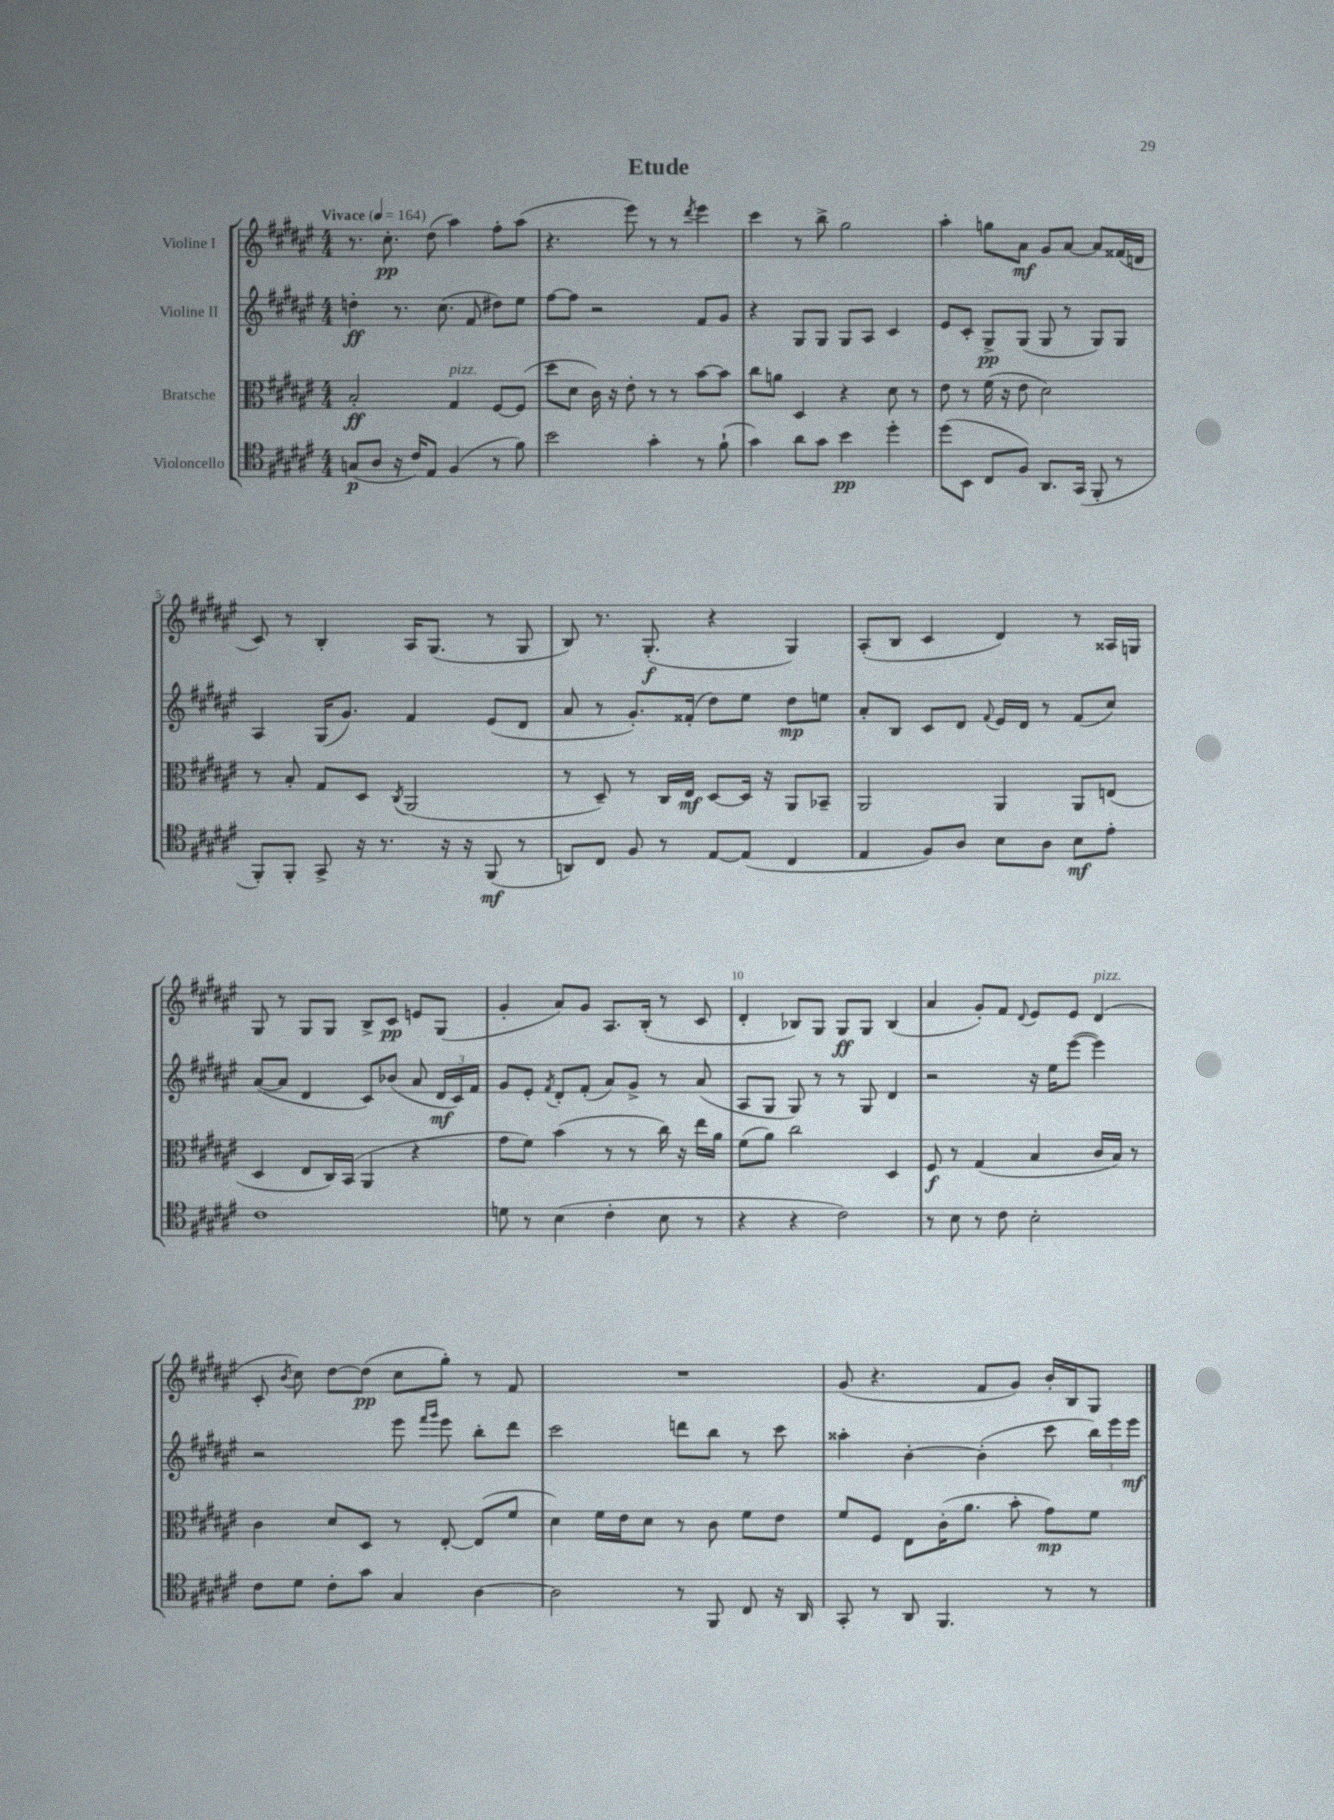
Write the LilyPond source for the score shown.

\header { title = "Etude" }
<<
\new StaffGroup <<
\new Staff = "s0" \with { instrumentName = "Violine I" } {
    \clef treble \key fis \major \numericTimeSignature \time 4/4 \tempo "Vivace" 4 = 164
    \autoBeamOff r8. cis''8.-.\pp dis''8( ais''4) fis''8[-. ais''8]( |
    r4. eis'''8) r8 r8 \acciaccatura { dis'''8 } eis'''4 |
    cis'''4 r8 b''8-> gis''2 |
    ais''4-. g''8[ ais'8]\mf gis'8[ ais'8]~ ais'8[ fisis'16( d'16] |
    cis'8) r8 b4-. ais16[ gis8.]( r8 gis8 |
    b8) r8. gis8.-.\f( r4 gis4) |
    ais8[-.( b8] cis'4 dis'4) r8 aisis16[ g16] |
    gis8 r8 gis8[ gis8] b8[-> cis'8]\pp e'8[ gis8]( |
    gis'4-. ais'8[) gis'8] ais8.[ b16]-.( r8 cis'8 |
    dis'4-. bes8[) gis8] gis8[\ff gis8] bes4( |
    ais'4 gis'8[-.) fis'8] \appoggiatura { dis'8 } eis'8[ eis'8] dis'4^\markup { \italic "pizz." }( |
    cis'8-. \acciaccatura { b'8 } cis''8) dis''8[~ dis''8]\pp( cis''8[ gis''8]-.) r8 fis'8 |
    R1 |
    gis'8( r4. fis'8[ gis'8]) b'16[-. b16 gis8] \bar "|." |
}
\new Staff = "s1" \with { instrumentName = "Violine II" } {
    \clef treble \key fis \major \numericTimeSignature \time 4/4
    \autoBeamOff d''4-.\ff r8. cis''8.( fis'8 dis''8[) eis''8] |
    fis''8[~ fis''8] r2 fis'8[ gis'8] |
    r4 gis8[ gis8] gis8[ ais8] cis'4 |
    eis'8[ cis'8]-. gis8[->\pp gis8]( gis8 r8 gis8[) gis8] |
    ais4 gis16[( gis'8.]) fis'4 eis'8[( dis'8] |
    ais'8 r8 gis'8.[-.) fisis'16]-.( dis''8[) eis''8] dis''8[\mp e''8] |
    ais'8[-. b8] cis'8[ dis'8] \appoggiatura { fis'8 } eis'16[ dis'16] r8 fis'8[( cis''8]) |
    ais'8[~( ais'8] dis'4 cis'8[) bes'8]( ais'8 \tuplet 3/2 { dis'16[\mf cis'16) fis'16] } |
    gis'8[ eis'8]-. \acciaccatura { fis'8 } dis'8[-. fis'8]-.( ais'8[) gis'8]-> r8 ais'8( |
    ais8[ gis8] gis8) r8 r8 gis8 dis'4 |
    r2 r16 eis''16[ eis'''8]~( eis'''4) |
    r2 eis'''8 \grace { fis'''16[ gis'''16] } eis'''8 b''8[-. dis'''8] |
    cis'''2 d'''8[ b''8] r8 cis'''8 |
    aisis''4-. b'4~-. b'4-.( cis'''8 \tuplet 3/2 { b''16[) eis'''16 eis'''16]\mf } \bar "|." |
}
\new Staff = "s2" \with { instrumentName = "Bratsche" } {
    \clef alto \key fis \major \numericTimeSignature \time 4/4
    \autoBeamOff b2-.\ff gis4^\markup { \italic "pizz." } fis8[~ fis8]( |
    dis''8[ dis'8] cis'16) r16 eis'8-. r8 r8 b'8[~ b'8] |
    cis''8[ a'8] dis4 r4 dis'8 r8 |
    eis'8 r8 fis'16( r16 eis'8 dis'2) |
    r8 b8-. gis8[ dis8] \acciaccatura { cis8 } ais,2( |
    r8 dis8--) r8 cis16[ eis16]\mf dis8[~ dis16] r16 ais,8[ bes,8]-- |
    ais,2 ais,4 ais,8[ e8]( |
    dis4 eis8[ cis16) b,16]( ais,4 r4 |
    gis'8[ fis'8]) b'4( r8 r8 cis''16) r16 eis''16[ ais'16] |
    fis'8[( ais'8]) cis''2 dis4 |
    fis8\f r8 gis4( b4 cis'16[ b16]) r8 |
    cis'4 dis'8[ dis8] r8 eis8~-. eis8[( fis'8] |
    dis'4) fis'16[ eis'16 dis'8] r8 cis'8 fis'8[ eis'8] |
    fis'8[ fis8] eis8[ cis'16-.( ais'8.] b'8-. gis'8[\mp) fis'8] \bar "|." |
}
\new Staff = "s3" \with { instrumentName = "Violoncello" } {
    \clef tenor \key fis \major \numericTimeSignature \time 4/4
    \autoBeamOff g8[\p( ais8] r16 cis'16[) eis8] fis4( r8 fis'8) |
    b'2 gis'4-. r8 fis'8-!( |
    gis'4) ais'8[ gis'8] b'4\pp dis''4-. |
    dis''8[( b,8] cis8[ fis8]) ais,8.[ gis,16]( fis,8-. r8 |
    fis,8[-.) fis,8]-. gis,8-> r16 r8. r16 r16 fis,8\mf( r8 |
    a,8[) cis8] fis8 r8 eis8[~ eis8]( cis4 |
    eis4 fis8[) ais8] b8[ ais8] b8[\mf eis'8]-. |
    cis'1 |
    d'8 r8 b4( cis'4-. b8 r8 |
    r4 r4 cis'2) |
    r8 b8 r8 cis'8 b2-. |
    cis'8[ dis'8] cis'8[-. gis'8] gis4 ais4~ |
    ais2 r8 fis,8 cis8 r16 ais,16 |
    gis,8-. r8 ais,8 fis,4. r8 r8 \bar "|." |
}
>>
>>
\layout { \context { \Score \override BarNumber.break-visibility = ##(#f #t #t) barNumberVisibility = #(every-nth-bar-number-visible 5) } }
